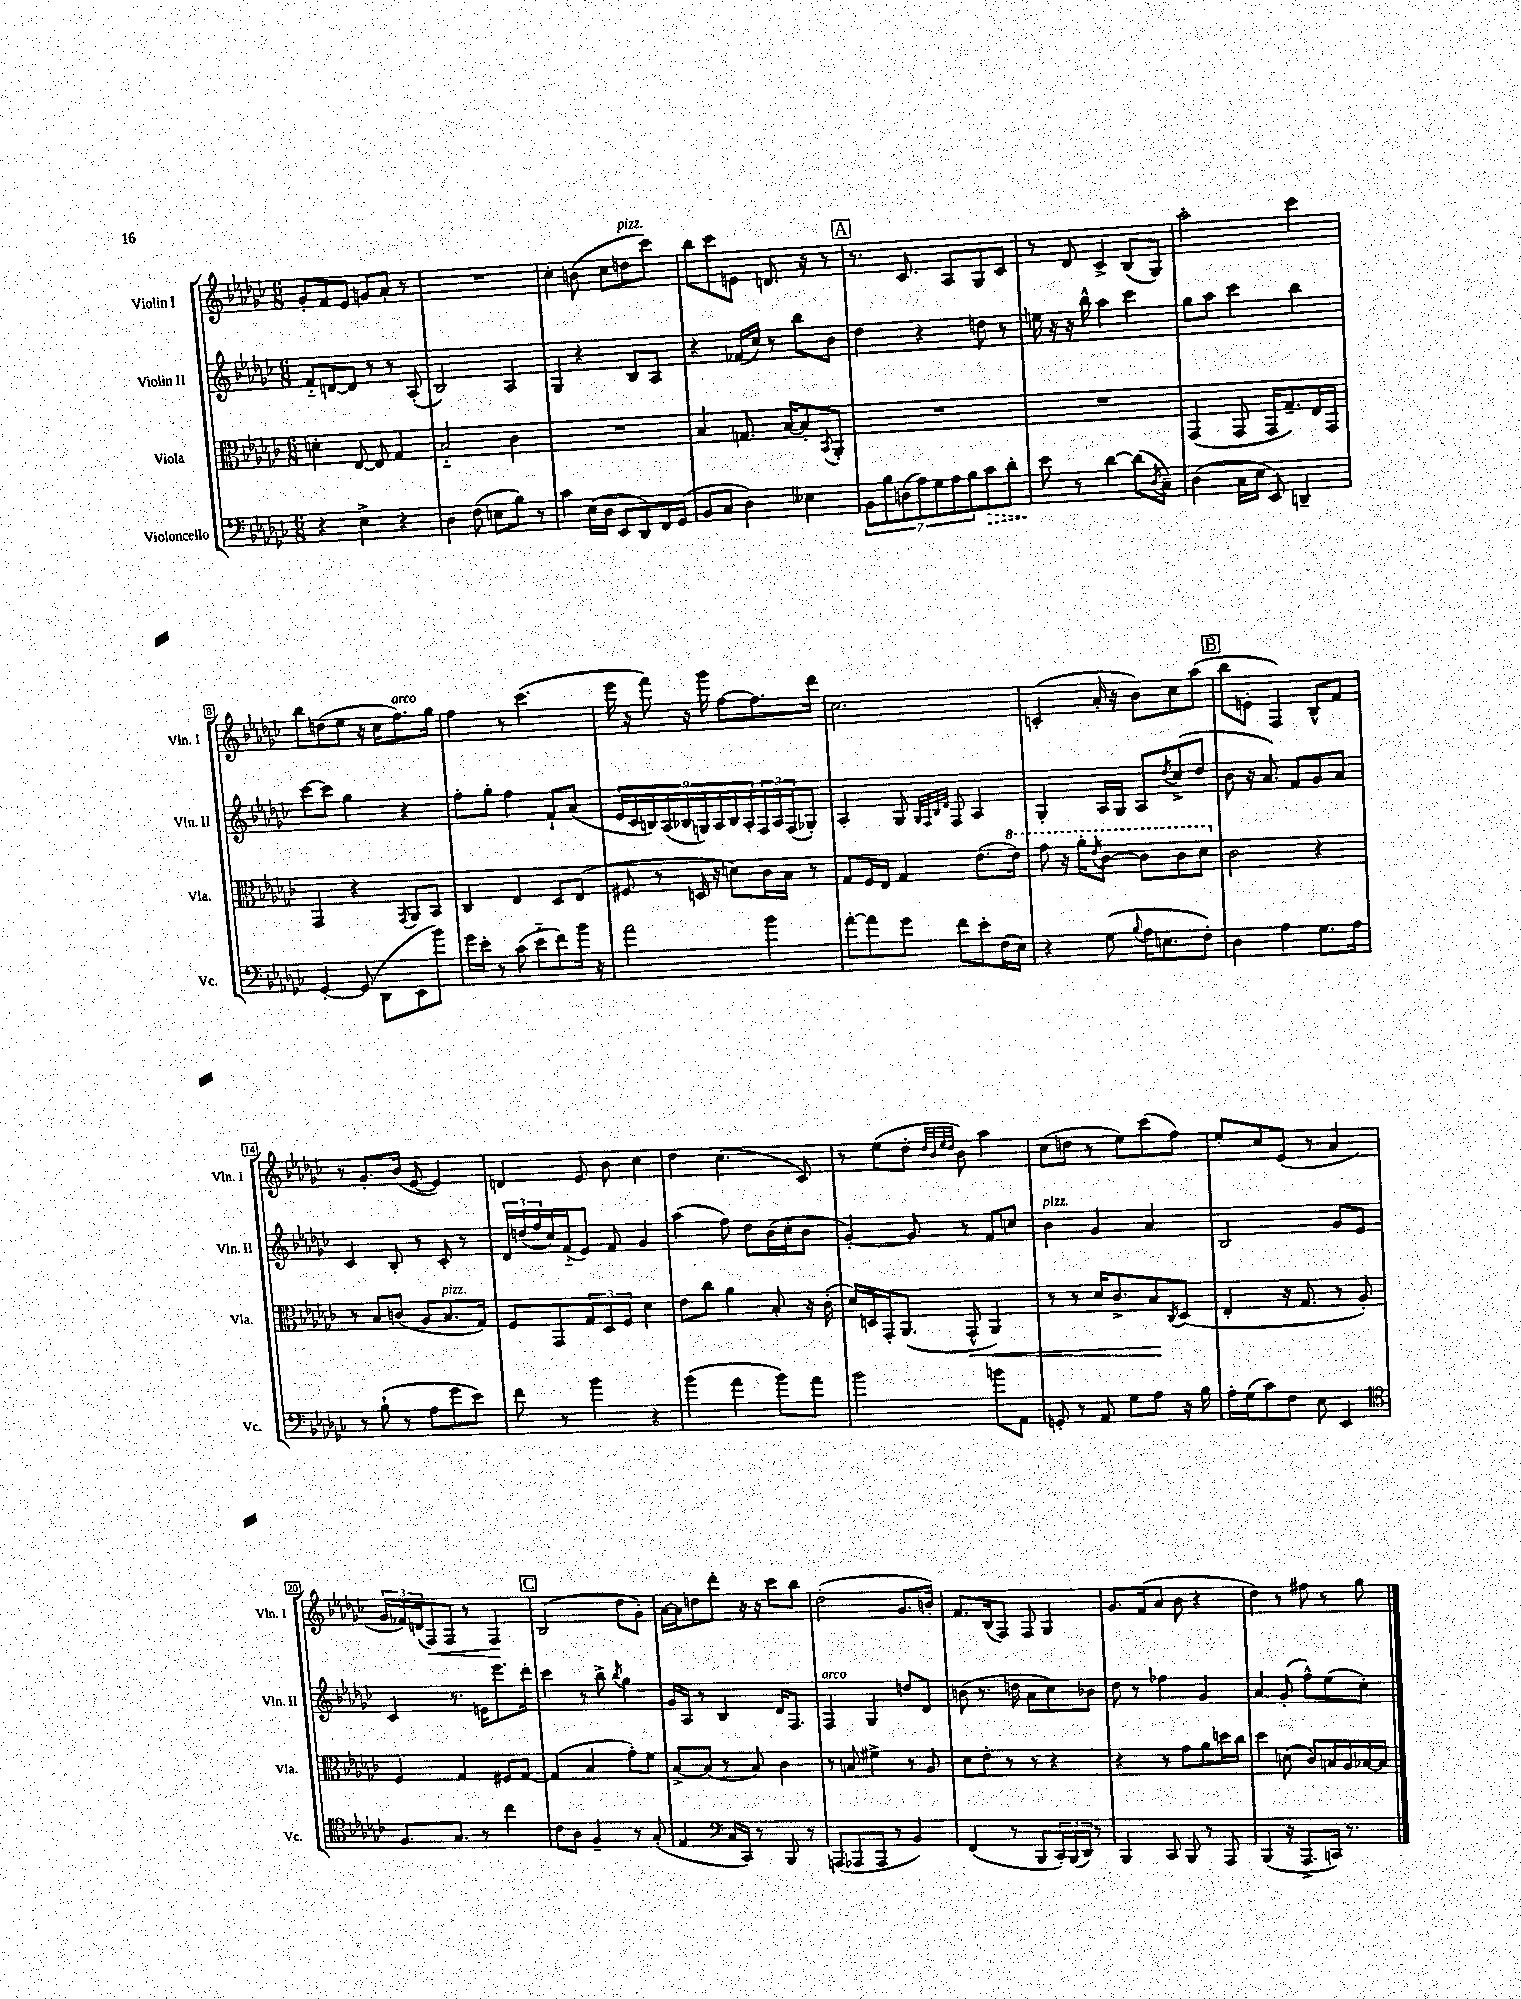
<<
\new StaffGroup <<
\new Staff = "s0" \with { instrumentName = "Violin I" shortInstrumentName = "Vln. I" } {
    \clef treble \key ges \major \numericTimeSignature \time 6/8
    ges'8-. f'8 ees'8 g'8 aes'8-. r8 |
    R2. |
    ces''4-. b'8( ces''8 d''8^\markup { \italic "pizz." } ces'''8) |
    bes''8 ces'''8 e'8 d'8. r16 r8 |
    \mark \markup { \box "A" } r8. ces'8. aes8 ges8 ces'8 |
    r8 des'8 ces'4-> bes8( ges8) |
    aes''2-. ces'''4 |
    bes''8 d''8( ees''8 r16 ces''16 f''8.^\markup { \italic "arco" }) ges''16 |
    f''4 r8 ces'''4.( |
    ees'''16 r16 f'''8) r16 ges'''16 f''8~ f''8. des'''16 |
    ces''2. |
    c'4-.( aes'16-. r16 bes'8) ces''8 aes''8( |
    \mark \markup { \box "B" } bes''8 e'8-. f4) bes8-^ f'8 |
    r8 ges'8.-. bes'16( ees'8~ ees'4) |
    d'4 ees'8 bes'8 ces''4 |
    des''4 ces''4.( ces'8) |
    r8 ees''8( des''8-. \grace { des''32 bes'32 ees''32 des''32 } bes'8) aes''4 |
    ces''8( d''8 r8 ees''8) ces'''8( f''8) |
    ees''8-. ces''8 ees'8( r8 aes'4 |
    \tuplet 3/2 { ges'16 fes'16) d'16( } f8\<) f8 r8 f4\! |
    \mark \markup { \box "C" } bes2( des''8 ges'8-.) |
    aes'16~ aes'16 d''8 des'''8-. r16 r16 ces'''8 bes''8 |
    des''2-.( ges'8. b'16-.) |
    f'8. bes16( f8) f8 ges4 |
    ges'8. f'16( aes'8 bes'8 r4 |
    des''4) r8 fis''8 r8 ges''8 \bar "|." |
}
\new Staff = "s1" \with { instrumentName = "Violin II" shortInstrumentName = "Vln. II" } {
    \clef treble \key ges \major \numericTimeSignature \time 6/8
    f'8-_ d'8~ d'8 r8 r8 aes8-.( |
    bes2) aes4 |
    ges4 r4 bes8 aes8 |
    r4 fes'16( ces''16) r8 bes''8 bes'8 |
    \mark \markup { \box "A" } des''4 r4 d''8 r8 |
    e''16 r16 r16 bes''16-^ aes''4 ces'''4 |
    ges''8 aes''8 ces'''4 bes''4 |
    ces'''8~ ces'''8 ges''4 r4 |
    f''8-. ges''8-. f''4 f'8-! aes'8( |
    \tuplet 9/8 { ees'16 ces'16 b16) aes16( bes16 g16) aes16 bes16 aes16-. } \tuplet 3/2 { f16 aes16 f16( } ges8-.) |
    aes4-. ges8 \grace { ges32 f32 bes32 des'32 } f8 aes4 |
    ges4-. aes16 ges16 aes8 \acciaccatura { des''8 } ces''8->( des''8 |
    \mark \markup { \box "B" } bes'8 r16 aes'8.) f'8 ges'8 aes'8 |
    ces'4 bes8-. r8 ces'8-. r8 |
    \tuplet 3/2 { des'16 d''16( f''16 } ces''16) f'16-_( ees'8) f'8 ges'4 |
    aes''4( f''8) des''8 bes'16( ces''16-. bes'8 |
    ges'4~-.) ges'8 r8 f'8 c''8 |
    bes'4^\markup { \italic "pizz." } ges'4 aes'4 |
    bes2 ges'8 ees'8 |
    ces'4 r8. e'16 ees'''8. des'''16-. |
    \mark \markup { \box "C" } ces'''4 r8 bes''8-> \acciaccatura { bes''8 } ges''4 |
    ges'16 aes16 r8 bes4 des'16 f8. |
    f4^\markup { \italic "arco" } ges4 d''8 des'8 |
    b'8( r8. d''16 aes'8 ces''8) bes'8 |
    des''8 r8 fes''4 ges'4 |
    aes'4 ges'8-.( f''8-^) ees''8( ces''8-.) \bar "|." |
}
\new Staff = "s2" \with { instrumentName = "Viola" shortInstrumentName = "Vla." } {
    \clef alto \key ges \major \numericTimeSignature \time 6/8
    d'4-. ees8~ ees8 ges4 |
    bes2-_ ces'4 |
    R2. |
    bes4 g8. bes16~ bes8-. \acciaccatura { bes,8 } aes,8-. |
    \mark \markup { \box "A" } R2. |
    R2. |
    ges,4( ges,8 ges,16 ges8.--) ees16 ges,16 |
    ges,4 r4 \acciaccatura { ges,8 } aes,8 bes,8 |
    ces4 ees4 des8 ees8( |
    fis8 r8 d16 r16 d'8) ces'16 bes16 r8 |
    ges8 f16 ees16 ges4 ees'8.( \ottava #1 ees''16) |
    ges''8 r16 aes''16-. \acciaccatura { ees''8 } ces''8~ ces''8 ces''8 des''8 \ottava #0 |
    \mark \markup { \box "B" } ces'2 r4 |
    r8 bes8 c'8( aes8 bes8.^\markup { \italic "pizz." } ges16) |
    f8 ges,8 \tuplet 3/2 { ges8 des8 f8 } des'4 |
    ees'8 ces''8 aes'4 bes8-. r16 ces'16-.( |
    des'16) d16 ges,16-. aes,8.( ges,8-^\< aes,4) |
    r8 r8 des'16 ces'8.-> bes8\! \acciaccatura { ces8 } des8( |
    ees4-. r16 ges8. r8 aes8-.) |
    f4 ges4 fis8 ges8~ |
    \mark \markup { \box "C" } ges4( bes4 ges'8-.) f'8 |
    bes8~-> bes8( r8 bes8) ces'4 |
    r8 b8 fis'4-> r8 aes8 |
    des'8 ees'8-. r8 r8 r4 |
    r4 r8 ges'8 aes'8 d''16 ces''16 |
    des''4 d'8( ces'8) b16 aes16 bes16~ bes16 \bar "|." |
}
\new Staff = "s3" \with { instrumentName = "Violoncello" shortInstrumentName = "Vc." } {
    \clef bass \key ges \major \numericTimeSignature \time 6/8
    r4 ees4-> r4 |
    des4 f8( e8 bes8) r8 |
    ces'4 ees16( des16 ees,8 des,8) f,16 ges,16( |
    bes,8 ces8 des4) eeses4 |
    \mark \markup { \box "A" } \tuplet 7/4 { bes,8 bes8 d8( aes8) ges8 aes8 bes8 } \once \override Hairpin.style = #'dashed-line ces'8\> des'8-. |
    ees'8\! r8 des'4~ des'8( \acciaccatura { des8 } ces8--) |
    des4( ces16 ees16 ees,8) d,4-- |
    ges,4~-. ges,8( des,8 ees,8 bes'8) |
    ges'16 ees'16-. r8 ces'8( ees'8-_ f'8) bes'16 r16 |
    aes'2 bes'4 |
    aes'8~-. aes'8 ges'8 f'8 ees'8-. f16( ees16) |
    r4 ges8( \appoggiatura { bes8 } aes16 e8. f8-.) |
    \mark \markup { \box "B" } des4 aes4 ges8. aes16 |
    r8 bes8-!( r8 aes8 ges'8 ees'8) |
    f'8 r8 bes'4 r4 |
    bes'4( aes'4 bes'8) aes'8 |
    bes'2 b'8 aes,8 |
    g,8-. r8 aes,8 ges8 aes8 r16 bes16 |
    aes16-. ges16( ces'8) f8 ees8 ees,4 |
    \clef tenor f8. ges8. r8 ces''4 |
    \mark \markup { \box "C" } ces'8 aes8 f4-- r8 ges8-.( |
    ees4 \clef bass ces16 ces,16) r8 bes,,8 r8 |
    a,,8( aes,,8 aes,,8 r8 bes,4) |
    f,4( r8 bes,,8 \tuplet 3/2 { ces,16-.) bes,,16( des,16) } r8 |
    bes,,4 ces,8 bes,,8 r8 aes,,8 |
    bes,,4( r16 aes,,8.-> c,16) r8. \bar "|." |
}
>>
>>
\layout { \context { \Score \override BarNumber.stencil = #(make-stencil-boxer 0.1 0.3 ly:text-interface::print) } }
